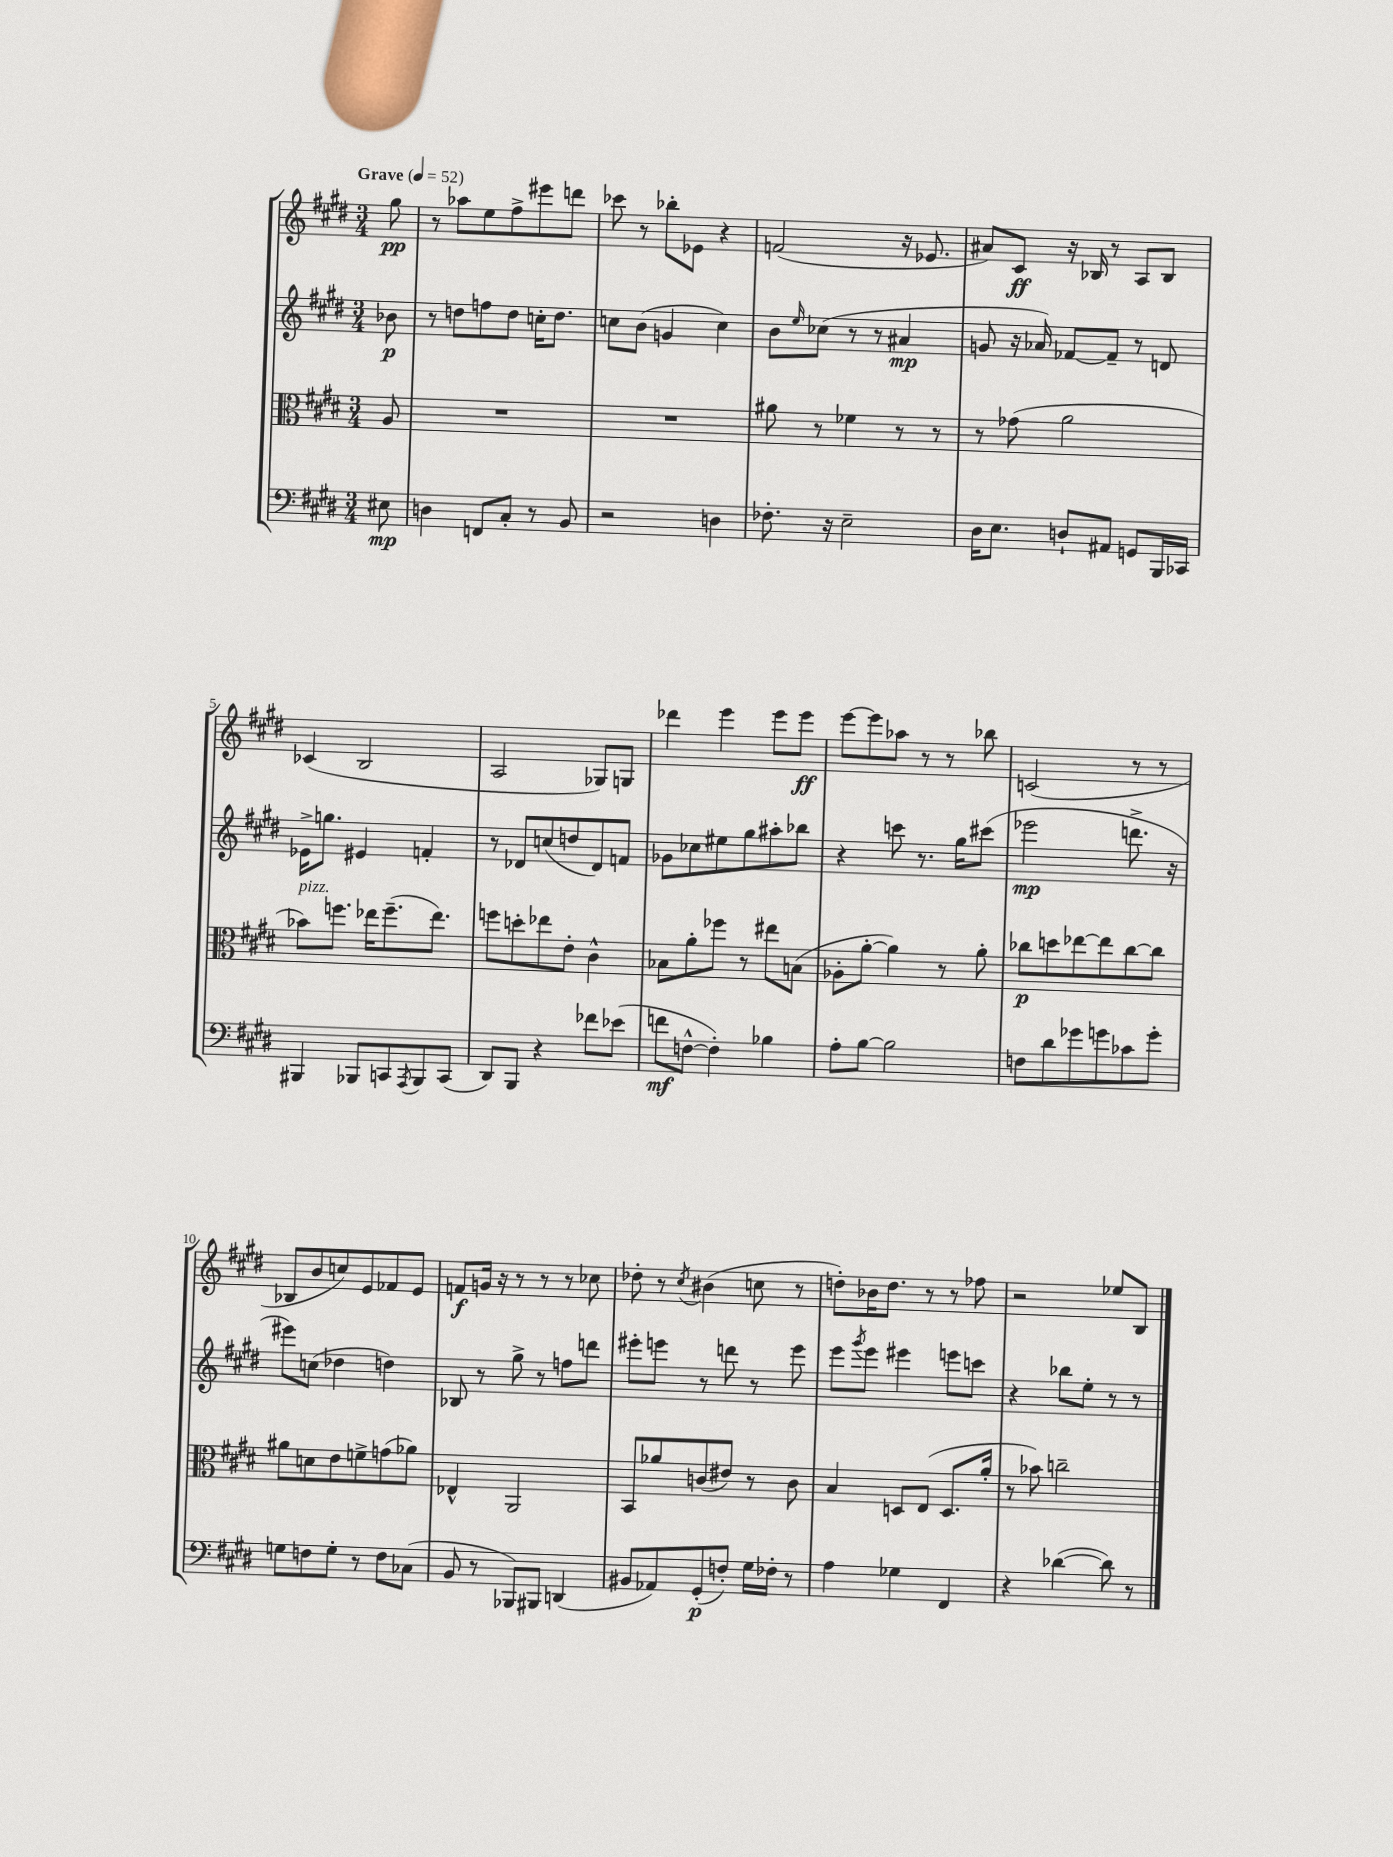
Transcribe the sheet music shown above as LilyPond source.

<<
\new StaffGroup <<
\new Staff = "s0" {
    \clef treble \key e \major \numericTimeSignature \time 3/4 \partial 8 \tempo "Grave" 4 = 52
    gis''8\pp |
    r8 aes''8 e''8 fis''8-> eis'''8 d'''8 |
    ces'''8 r8 bes''8-. ees'8 r4 |
    f'2( r16 ees'8. |
    ais'8) cis'8\ff r16 bes16 r8 a8 bes8 |
    ces'4( b2 |
    a2 ges8) g8 |
    des'''4 e'''4 e'''8 e'''8\ff |
    e'''8~ e'''8 aes''8 r8 r8 bes''8 |
    c'2( r8 r8 |
    bes8 b'8 c''8) e'8 fes'8 e'8 |
    f'8\f g'16 r16 r8 r8 r8 ces''8 |
    des''8-. r8 \acciaccatura { cis''8 } bis'4( c''8 r8 |
    d''8-.) bes'16 d''8. r8 r8 fes''8 |
    r2 ees''8 b8 \bar "|." |
}
\new Staff = "s1" {
    \clef treble \key e \major \numericTimeSignature \time 3/4 \partial 8
    bes'8\p |
    r8 d''8 f''8 d''8 c''16-. d''8. |
    c''8 b'8( g'4 c''4) |
    b'8 \grace { e''16 } ces''8( r8 r8 ais'4\mp |
    g'8 r16 aes'16) fes'8~ fes'8-- r8 d'8 |
    ees'16-> g''8. eis'4 f'4-. |
    r8 des'8 c''8( d''8 des'8) f'8 |
    ges'8 ces''8 eis''8 gis''8 ais''8-. bes''8 |
    r4 c'''8 r8. gis''16 cis'''8( |
    ees'''2\mp d'''8.-> r16 |
    eis'''8) c''8( des''4 d''4) |
    bes8 r8 gis''8-> r8 f''8 d'''8 |
    eis'''8-. e'''8 r8 d'''8 r8 e'''8 |
    e'''8 \acciaccatura { gis'''8 } e'''8 eis'''4 e'''8 c'''8 |
    r4 bes''8 e''8-. r8 r8 \bar "|." |
}
\new Staff = "s2" {
    \clef alto \key e \major \numericTimeSignature \time 3/4 \partial 8
    a8 |
    R2. |
    R2. |
    ais'8 r8 fes'4 r8 r8 |
    r8 ges'8( a'2 |
    bes'8^\markup { \italic "pizz." }) f''8. ees''16 f''8.--( ees''8.) |
    f''8 d''8-. ees''8 e'8-. cis'4-^ |
    bes8 a'8-. fes''8 r8 eis''8 b8( |
    aes8-. a'8~-. a'4) r8 a'8-. |
    ces''8\p d''8 ees''8~ ees''8 ces''8~ ces''8 |
    ais'8 d'8 e'8 f'8-> g'8( aes'8) |
    ees4-^ a,2 |
    b,8 aes'8 c'8( eis'8) r8 c'8 |
    b4 d8 e8( d8. a'16-. |
    r8 bes'8) c''2-- \bar "|." |
}
\new Staff = "s3" {
    \clef bass \key e \major \numericTimeSignature \time 3/4 \partial 8
    eis8\mp |
    d4 f,8 cis8-. r8 b,8 |
    r2 d4 |
    fes8.-. r16 e2-- |
    dis16 e8. d8-! ais,8 g,8 b,,16 ces,16 |
    bis,,4 bes,,8 c,8 \acciaccatura { a,,8 } bes,,8 c,8( |
    dis,8) b,,8 r4 fes'8 ees'8( |
    f'8\mf f8~-^ f4-.) bes4 |
    a8-. b8~ b2 |
    f8 dis'8 ges'8 g'8 ces'8 g'8-. |
    g8 f8 g8-. r8 f8 ces8( |
    b,8 r8 bes,,8) bis,,8 d,4( |
    bis,8 aes,8) gis,8-.\p( f8-.) gis16 fes16-. r8 |
    a4 ges4 fis,4 |
    r4 des'4~( des'8) r8 \bar "|." |
}
>>
>>
